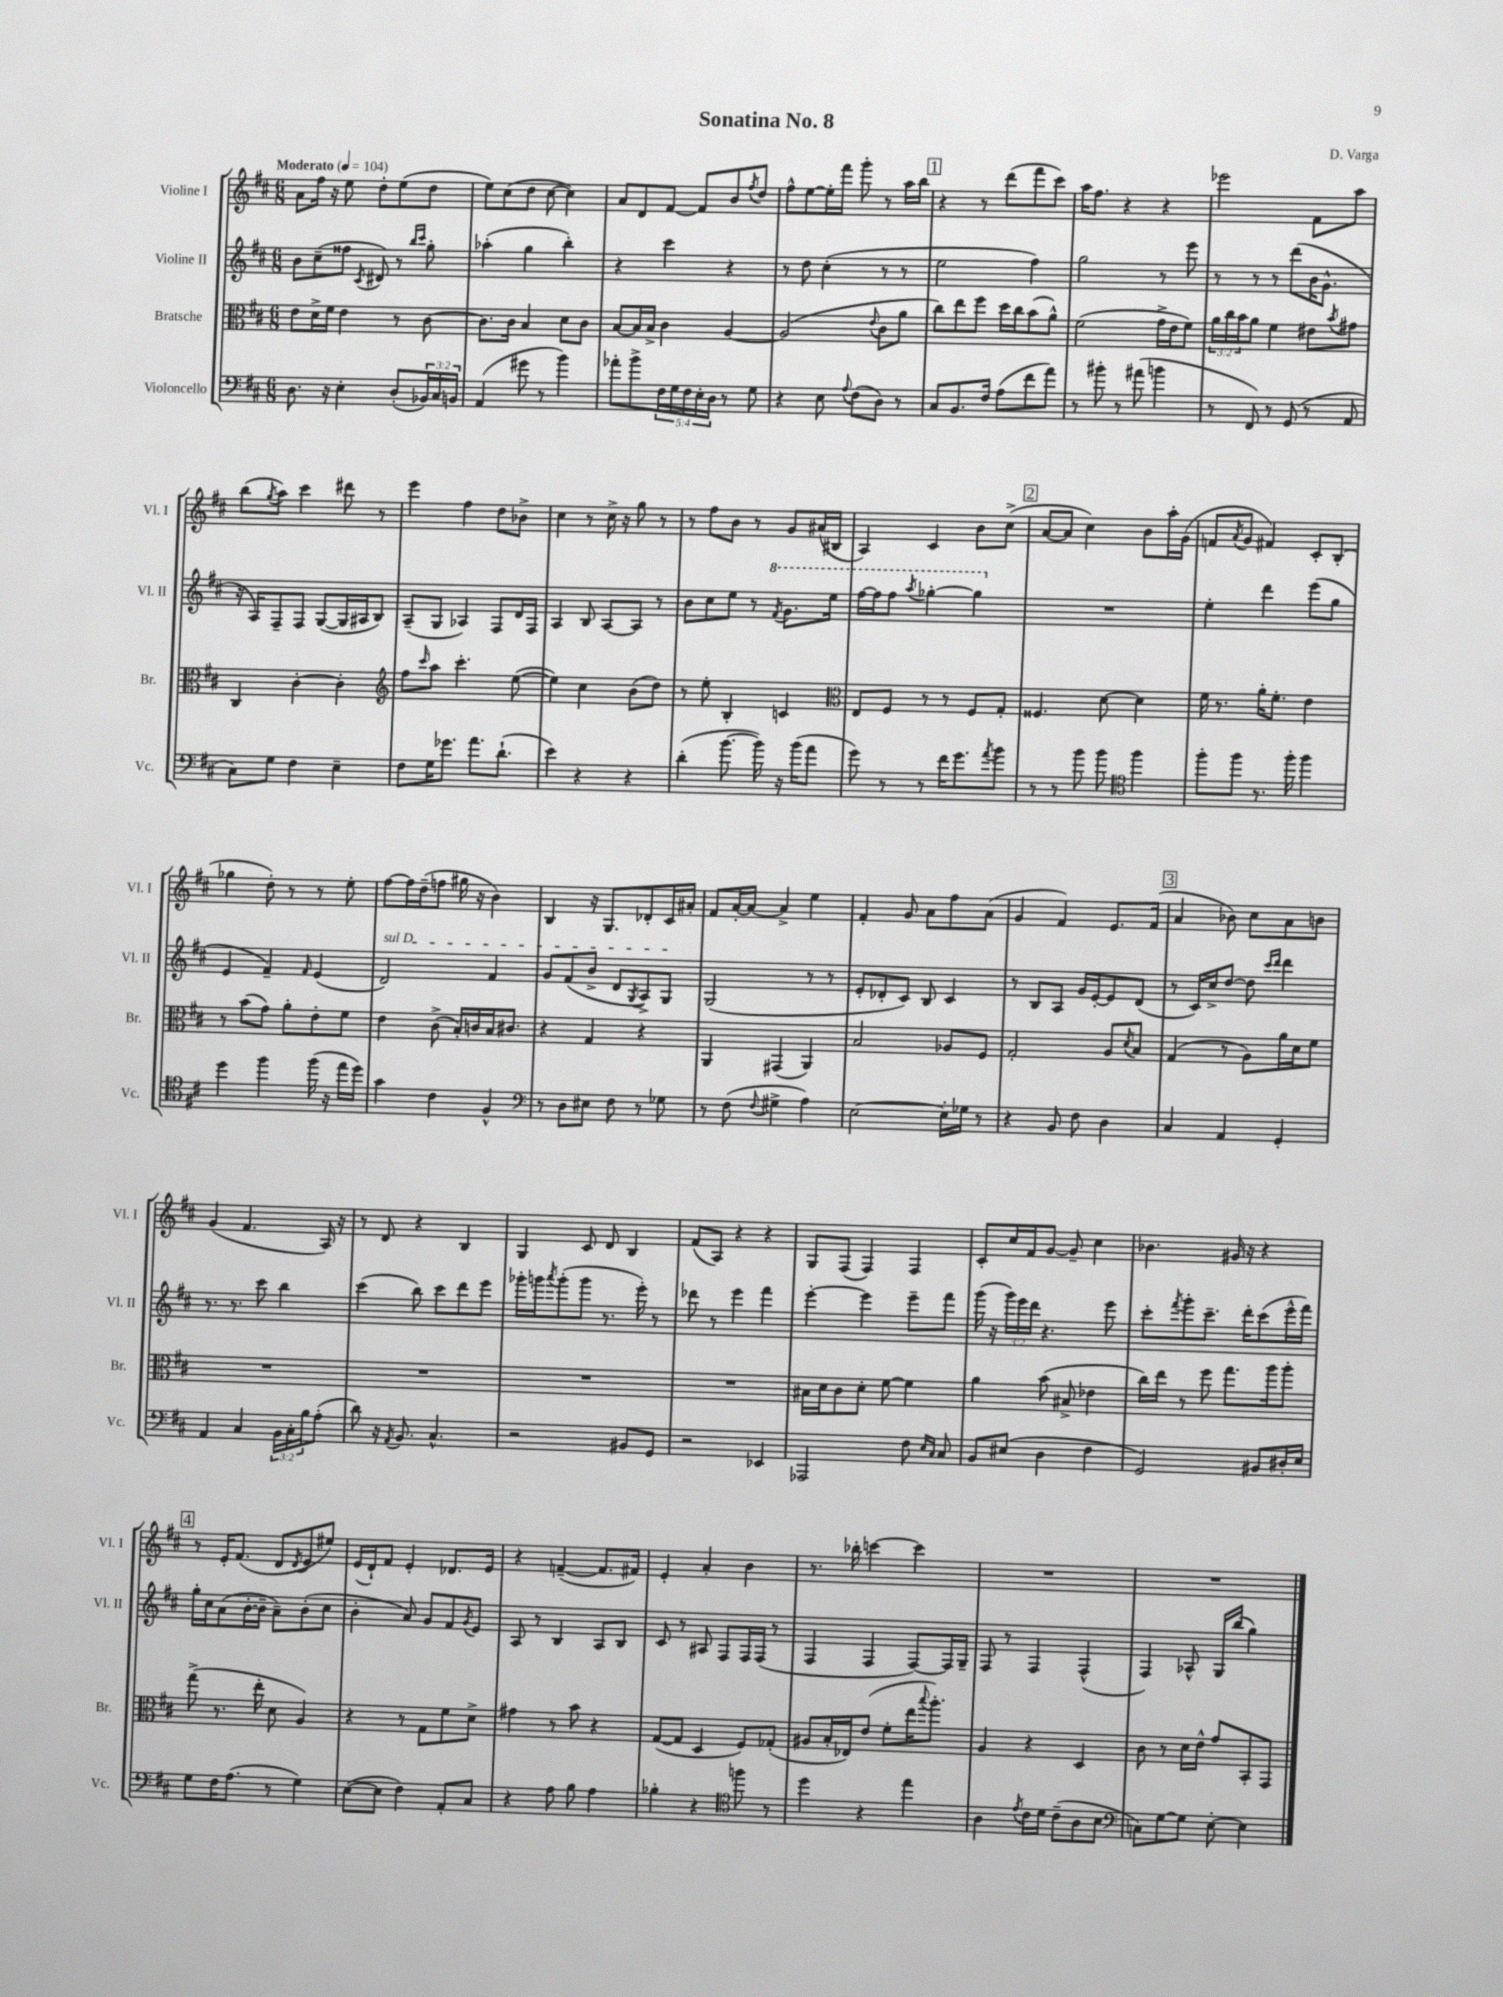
\header { title = "Sonatina No. 8" composer = "D. Varga" }
<<
\new StaffGroup <<
\new Staff = "s0" \with { instrumentName = "Violine I" shortInstrumentName = "Vl. I" } {
    \clef treble \key d \major \numericTimeSignature \time 6/8 \tempo "Moderato" 4 = 104
    a'8 fis''16 r16 e''8 d''8-. e''8( d''8 |
    e''8) cis''8( d''8 cis''8~ cis''4) |
    a'8 d'8 fis'8~ fis'8 b'8 \acciaccatura { fis''8 } d''8 |
    fis''8-^ e''8~ e''16-. fis'''16 g'''8-. r8 a''16 b''16 |
    \mark \markup { \box "1" } r4 r8 d'''8( fis'''8 cis'''8) |
    a''16 fis''8. r4 r4 |
    ees'''2 fis'8 a''8 |
    b''8( \acciaccatura { g''8 } a''8) cis'''4 dis'''8 r8 |
    e'''4 fis''4 d''8 bes'8-> |
    cis''4 r8 cis''16-> r16 g''8 r8 |
    r8 fis''8 b'8 r8 g'8 ais'16( bis16 |
    a4) cis'4 b'8 cis''8->( |
    \mark \markup { \box "2" } a'8~ a'8 cis''4) b'8 a''16-. g'16( |
    f'8 \acciaccatura { a'8 } g'8 fis'4) cis'8-. b8-.( |
    ges''4 d''8-.) r8 r8 e''8-. |
    fis''8~ fis''16 d''16--( f''8 gis''16 r16 b'4) |
    b4 r16 g8. des'8-. cis'16 ais'16-. |
    fis'8 a'16~-. a'16~ a'4-> e''4 |
    fis'4-. g'8 a'8 fis''8 a'8( |
    g'4 fis'4) e'8. fis'16( |
    \mark \markup { \box "3" } a'4 bes'8) cis''8 a'8 b'8 |
    g'4( fis'4. a16) r16 |
    r8 d'8 r4 b4 |
    g4 cis'8 d'8 b4 |
    fis'8( a8) r4 r4 |
    g8 fis8( fis4) fis4 |
    cis'8-. cis''16 fis'16 g'8~ g'8-- cis''4 |
    bes'4. gis'16 r16 r4 |
    \mark \markup { \box "4" } r8 e'16-. fis'8.( d'8 \acciaccatura { d'8 } e'8 eis''8) |
    e'16( d'16-!) fis'8 e'4-. des'8. e'16 |
    r4 f'4~--( f'8. fis'16) |
    e'4-. a'4-. b'4 |
    r8. bes''16-. c'''4~ c'''4 |
    R2. |
    R2. \bar "|." |
}
\new Staff = "s1" \with { instrumentName = "Violine II" shortInstrumentName = "Vl. II" } {
    \clef treble \key d \major \numericTimeSignature \time 6/8 \override Staff.TupletNumber.text = #tuplet-number::calc-fraction-text
    b'8 cis''8--( fisis''8 \acciaccatura { cis'8 } dis'8) r8 \grace { b''16 cis'''16 } g''8-. |
    aes''4-.( g''4 b''4-.) |
    r4 cis'''4 r4 |
    r8 d''8 cis''4-.( r8 r8 |
    \mark \markup { \box "1" } e''2 fis''4) |
    g''2 r8 e'''8 |
    r8 r8 r8 d'''8( b'16 g'8.-^ |
    r16 a16) fis8-- fis8 g8~( g16 ais16 b8) |
    a8--( g8 aes4) fis8 d'16 fis16 |
    a4 b8 a8~ a8 r8 |
    b'8 cis''8 e''8 r8 \ottava #1 \acciaccatura { fis''8 } g''8. e'''16 |
    fis'''16~ fis'''16 fis'''8 \acciaccatura { a'''8 } ges'''4~-. ges'''4 \ottava #0 |
    \mark \markup { \box "2" } R2. |
    e''4-. d'''4 e'''8( g''8 |
    e'4 fis'4--) \grace { fis'16 } e'4( |
    \once \override TextSpanner.bound-details.left.text = \markup { \italic "sul D" } d'2\startTextSpan) fis'4 |
    g'8 fis'8( b'8-> d'8 \acciaccatura { g8 } a8->) g8\stopTextSpan |
    g2( r8 r8 |
    e'8-. des'8-. cis'8) b8 cis'4 |
    r8 b8 a8 g'16 e'16~-. e'8 d'8( |
    \mark \markup { \box "3" } r8 cis'16) cis''16-> d''8~ d''8 \grace { cis'''16 d'''16 } d'''4 |
    r8. r8. cis'''8 b''4 |
    cis'''4( b''8) cis'''8 d'''8 e'''8 |
    ges'''16-. g'''16 \acciaccatura { a'''8 } g'''8-.( g'''8 r8. e'''16-.) r8 |
    des'''8 r8 e'''4 fis'''4 |
    e'''4~-. e'''4 e'''8-- fis'''8 |
    g'''16( r16 \tuplet 3/2 { g'''16) e'''16 d'''16 } r4. e'''8 |
    cis'''8-. \acciaccatura { fis'''8 } g'''8-. cis'''8.-- d'''16-. cis'''8( e'''16-^ fis'''16) |
    \mark \markup { \box "4" } g''16-. cis''16 a'8( b'16~-. b'16-- a'8--) b'8-.( cis''8 |
    b'4-. a'8) g'8 fis'8 \acciaccatura { g'8 } e'8 |
    a8 r8 b4 a8 b8 |
    cis'8 r8 ais8 fis8 fis16 fis16( r8 |
    fis4 fis4 fis8~) fis16 g16-- |
    fis8 r8 fis4 fis4-^( |
    fis4) aes8-^ g16 b''16( g''4) \bar "|." |
}
\new Staff = "s2" \with { instrumentName = "Bratsche" shortInstrumentName = "Br." } {
    \clef alto \key d \major \numericTimeSignature \time 6/8 \override Staff.TupletNumber.text = #tuplet-number::calc-fraction-text
    e'8 d'16-> fis'16 e'4 r8 cis'8~ |
    cis'8. cis'16 b4 d'8 cis'8 |
    b8~ b16 b16-> cis'4 a4~ |
    a2( \appoggiatura { e'8 } cis'8 a'8 |
    \mark \markup { \box "1" } cis''8) e''8 fis''8 d''16 cis''16 b'8( a'8-^) |
    fis'2( g'16-> e'16 fis'8) |
    \tuplet 3/2 { a'16 cis''16 b'16 } a'8 fis'4 eis'8 \acciaccatura { b'8 } gis'8 |
    cis4 cis'4~-. cis'4-. |
    \clef treble fis''8 \grace { cis'''16 } a''8 cis'''4.-. e''8~( |
    e''4) cis''4 b'8( d''8) |
    r8 e''8-. b4-. c'4 |
    \clef alto e8 fis8 r8 r8 fis8 g8-. |
    \mark \markup { \box "2" } fisis4. d'8~ d'4 |
    fis'16 r8. a'16-. fis'8.-. e'4 |
    r8 b'8( g'8) a'8-. e'8-. fis'8 |
    e'4 cis'8->( b16-.) c'16 b16 cis'8. |
    r4 g4 r4 |
    a,4 gis,4( a,4) |
    b2 aes8 fis8 |
    g2-. a8 \acciaccatura { d'8 } b8 |
    \mark \markup { \box "3" } g4( r8 a8) a'16 d'16 fis'8 |
    R2. |
    R2. |
    R2. |
    R2. |
    bis16 d'16 cis'8 d'8-. fis'8~ fis'4 |
    a'4 b'8( bis8-> ees'4 |
    cis''16) e''16 r8 fis''8 g''8. a''16 a''8-. |
    \mark \markup { \box "4" } g''8->( r8. e''16-. d'8 a4) |
    r4 r8 g8 fis'8 d'8-> |
    gis'4 r8 b'8 r4 |
    g8~( g8 d4 fis8) ges8-.( |
    ais8 b16-. ees16) e'8( fis'8-. e''16 \appoggiatura { b''8 } a''8.-.) |
    a4 r4 d4 |
    cis'8 r8 d'16 e'16-^ g'8 b,8-. g,8 \bar "|." |
}
\new Staff = "s3" \with { instrumentName = "Violoncello" shortInstrumentName = "Vc." } {
    \clef bass \key d \major \numericTimeSignature \time 6/8 \override Staff.TupletNumber.text = #tuplet-number::calc-fraction-text
    d8. r16 e4-. d8-.( \tuplet 3/2 { bes,16) cis16 b,16 } |
    a,4( gis'8 r8 b'4) |
    aes'8-. b'8-> \tuplet 5/4 { fis16 g16 fis16 e16-. d16 } r8 g8 |
    r4 e8 \appoggiatura { a8 } fis8( d8) r8 |
    \mark \markup { \box "1" } cis8 b,8. fis16 a8( fis'8 a'8) |
    r8 bis'8-. r8 ais'8( b'4 |
    r8 fis,8) r8 g,8( r8 a,8 |
    cis8) g8 fis4 e4-- |
    fis8 g16 ges'8. a'8. d'8.-!( |
    e'4) r4 r4 |
    d'4-.( b'8.~ b'16) r16 b'16( a'8 |
    g'8) r8 r8 fis'16 g'8. \acciaccatura { a'8 } b'8 |
    \mark \markup { \box "2" } r8 r8 b'8 b'8 \clef tenor fis''4 |
    fis''8-. fis''8 r8. fis''16-. fis''4 |
    d''4 fis''4 fis''16( r16 e''16 d''16) |
    g'4 cis'4 fis4-^ |
    \clef bass r8 d8 eis8 fis8 r8 ges8 |
    r8 fis8( \appoggiatura { fis8 } gis4-> a4) |
    e2~ e16-. ges16 r8 |
    r4 b,8 fis8 d4 |
    \mark \markup { \box "3" } cis4 a,4 g,4-. |
    a,4 cis4 \tuplet 3/2 { b,16 cis16-. b16 } a8-.( |
    d'8) r16 \acciaccatura { a,8 } b,8. cis4.-^ |
    r2 bis,8 g,8 |
    r2 ees,4 |
    aes,,2 fis8 \grace { e16 cis16 } cis8 |
    b,8 eis8( d4 fis4 |
    g,2) bis,8 dis16-. e16 |
    \mark \markup { \box "4" } g8 fis16 a8.( r8 g4) |
    e8~( e8 fis4) a,8-. cis8 |
    r4 a8 b8 a4 |
    bes4-. r4 \clef tenor f''8 r8 |
    d''4 r4 e''4 |
    a4 \acciaccatura { e'8 } cis'16 d'16 cis'8--( a8 b8 |
    \clef bass c8) g8~ g8 e8~-. e4 \bar "|." |
}
>>
>>
\layout { \context { \Score \remove "Bar_number_engraver" } }
